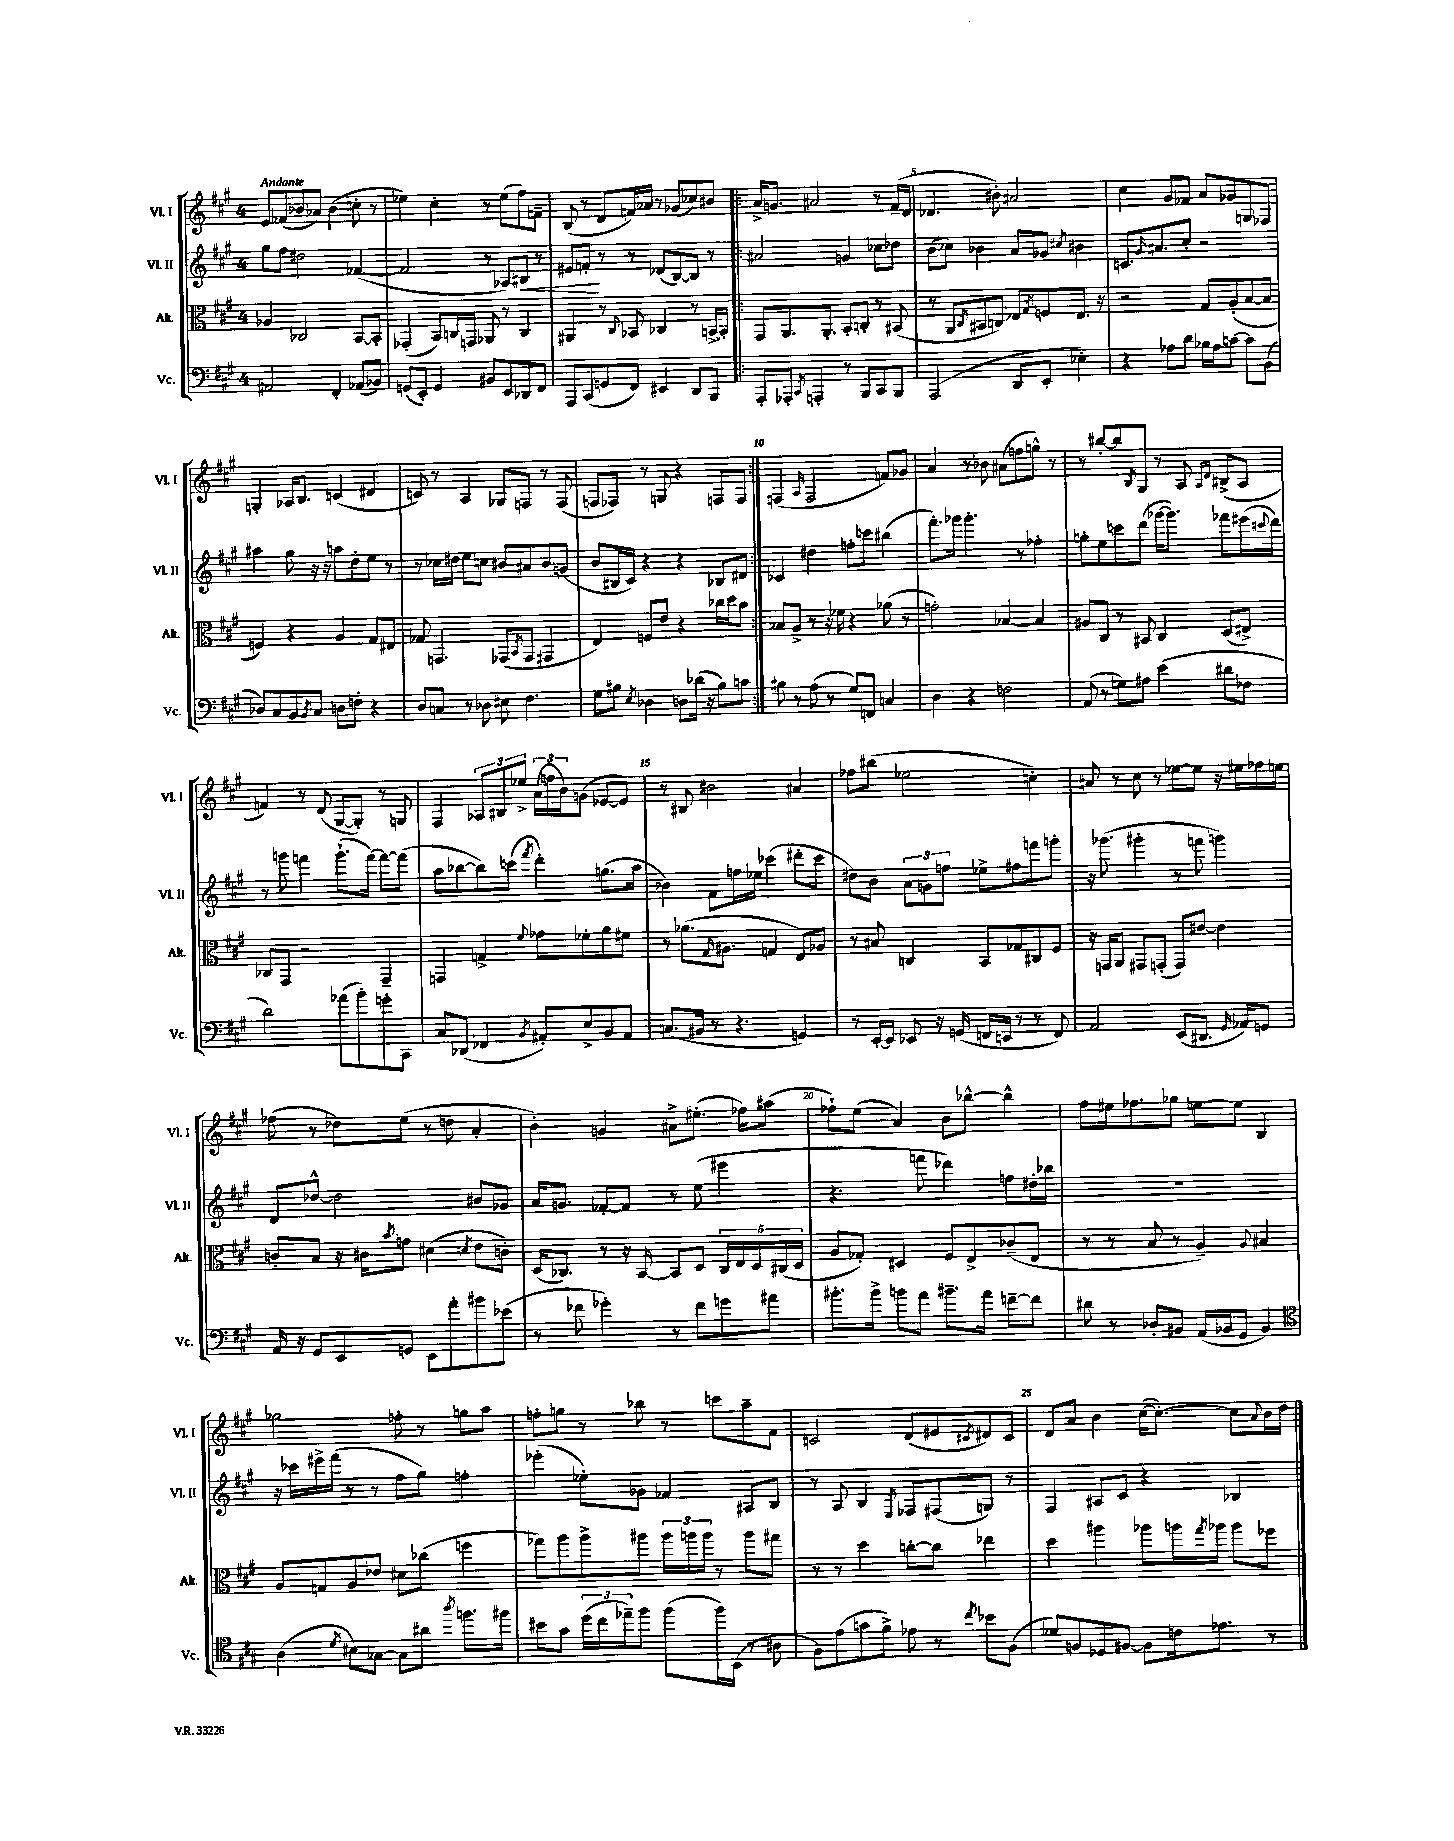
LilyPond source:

<<
\new StaffGroup <<
\new Staff = "s0" \with { instrumentName = "Vl. I" shortInstrumentName = "Vl. I" } {
    \clef treble \key a \major \once \override Staff.TimeSignature.style = #'single-digit \time 4/4 \tempo "Andante"
    e'8 fes'8( bes'8 aes'8) bes'4( c''8-. r8 |
    ees''4) cis''4-. r8 ees''8( fis''8) f'8-- |
    b8( r8 d'8 f'16) aes'16 r8 ges'8( ces''8) bis'8 |
    \repeat volta 2 { a'16-> g'8. ais'2 r8 fis'16--( d'16 |
    des'4. bis'8-.) ais'2 |
    cis''4 gis'8 fes'8 a'8 ges'8 g8 fes8 |
    g4-. aes16 b8. c'4( dis'4 |
    c'8) r8 a4 ges8 f8 r8 f8( |
    f8 fes8) r8 g8 r4 f8 f8 | }
    f4( \grace { a16 } f2 f'8) ges'8 |
    a'4 r8 bes'8 ais'8( f''8 g''8-^) r8 |
    r8 bis''8~-. bis''8 \acciaccatura { b8 } gis8 r8 a8 \grace { a16 d'16 } bis8->( a8 |
    f'4) r8 d'8( gis8~ gis8-.) r8 g8 |
    fis4 \tuplet 3/2 { aes8 bis8 ees''8-> } \tuplet 3/2 { a'16( f''16 b'16) } g'8( ees'8~ ees'8) |
    r8 bis8 bis'2 ais'4 |
    fes''8 bis''8( ees''2 c''4-.) |
    ais'8 r8 cis''8 r8 ees''8~ ees''8 r16 eis''16 fes''16 e''16 |
    fes''8( r8 des''8) e''8( r8 d''8 a'4-. |
    b'4-.) g'4 ais'8-> eis''8.-.( fes''16) ais''8( |
    fes''8-!) e''8( a'4) b'8 bes''8~-^ bes''4-^ |
    fis''8 eis''16 fes''8. ges''8 e''8~ e''8 b4 |
    ges''2 f''8-. r8 g''8 a''8 |
    f''8-. g''8 r8 bes''8 r8 c'''8 a''8-- fis'8 |
    c'2 d'8( eis'8 \acciaccatura { cis'8 } dis'8) cis'8 |
    d'8 a'8 b'4 cis''16~( cis''8.~-.) cis''8 \appoggiatura { a'8 } b'16 d''16 \bar "|." |
}
\new Staff = "s1" \with { instrumentName = "Vl. II" shortInstrumentName = "Vl. II" } {
    \clef treble \key a \major \once \override Staff.TimeSignature.style = #'single-digit \time 4/4
    gis''8 fis''8 dis''2 fes'4~( |
    fes'2 r8 aes8) bis8\< r8 |
    eis'8 f'8-.\! r8 r8 des'8( b8~) b8 r8 |
    \repeat volta 2 { ais'2 g'4 ces''8 des''8 |
    b'8( ces''8) bes'4 a'8 ges'8 \acciaccatura { cis''8 } bis'4 |
    c'8. \grace { gis'16 } ais'8. cis''8-. r2 |
    ais''4 gis''8 r16 r16 a''8 d''8-. e''8 r8 |
    r8 ces''16 dis''16 e''8 c''8 bis'8 ais'8 bis'8 g'8( |
    b'8 bis16 cis'16) r4 r4 bes8 dis'8 | }
    ces'4 dis''4 f''8-. c'''8 bis''4( |
    fis'''8.-.) ges'''16 ges'''4.-. r8 fes''4-. |
    g''8-. e''8 c'''8 d'''8( ges'''16~ ges'''8.) fes'''8 eis'''16( \appoggiatura { cis'''8 } d'''16) |
    r8 g'''8 f'''4 g'''8.-!( f'''16~) f'''8~ f'''8( |
    a''8 bes''8~ bes''8) c'''8( \acciaccatura { fis'''8 } d'''4-.) g''8.( a''16 |
    bes'4) fis'8 f''16 ees''16 ces'''4( dis'''8-. ces'''8 |
    dis''8) b'8 \tuplet 3/2 { a'8 g'8 f''8 } ees''8-> fis''8 f'''8 g'''8-. |
    r16 ges'''8.( gis'''4-. r8 f'''8 g'''4) |
    d'8 des''8~-^ des''2 bis'8 ges'8 |
    a'16 g'8. fes'8~-. fes'8 r8 e''8( eis'''4 |
    r4. f'''8 des'''4) f''8 dis''16-. bes''16 |
    R1 |
    r16 ces'''16 eis'''16-> fis'''16( r8 r8 fis''8 gis''8) f''4-. |
    ees'''4-.( ees''8-.) ges'8 fes'4 ais8 b8 |
    r8 a8 b4 \acciaccatura { e8 } fes8 fis8( g8) r8 |
    fis4 ais8 cis'8 r4 bes4 \bar "|." |
}
\new Staff = "s2" \with { instrumentName = "Alt." shortInstrumentName = "Alt." } {
    \clef alto \key a \major \once \override Staff.TimeSignature.style = #'single-digit \time 4/4
    aes4 ces2 b,8~ b,8-. |
    ges,4-.( b,8) c16 g,16 aes,8 r8 c4 |
    ais,4 r8 \appoggiatura { cis8 } bes,8 ces4 r8 b,16~-> b,16-. |
    \repeat volta 2 { gis,8 a,8. a,8.-. b,8-. c8-. r8 bis,8( |
    r8 a,8 \acciaccatura { cis8 } bis,8 c8) ees8 \acciaccatura { gis8 } f8 ees8. r16 |
    r2 gis8 a8-.( b8~ b8 |
    f4) r4 a4 gis8 eis8 |
    ges8 g,4. ges,8( \acciaccatura { b,8 } ges,8 gis,4 |
    e4) f8 e'8 r4 ces''16 d''16 b'8 | }
    bes8 a8-> r8 r16 fes'16 r4 aes'8( r8 |
    g'2-.) bes4~ bes4 |
    ais8 cis8 r8 bis,8 cis4 d8( eis8->) |
    ces8 gis,8 r2 gis,4-- |
    g,4 g4-> \appoggiatura { fis'8 } ges'8 fes'8-. a'8 fis'8 |
    r8 aes'8.( \grace { gis16 } ais8. g4 e8) aes8 |
    r8 bis8 c4 b,8 ges8 cis8 fis8 |
    r16 g,16 a,8 gis,8 g,8-.( g,8) eis'8~ eis'4 |
    c'8-. b8 r16 cis'16 \acciaccatura { b'8 } g'8 dis'4( \acciaccatura { d'8 } e'8 c'8-.) |
    d16( ces8.) r8 r16 b,16~ b,8 d8 \tuplet 5/4 { ces16 e16 d16 cis16( d16 } |
    a8 ges8-.) dis4 fis8 e8-> ces'8--( e8 |
    r8 r8 b8 r8 a4--) \appoggiatura { a8 } bis4 |
    a8 g8 a8 ees'8 dis'8 ces''8( f''4 |
    ges''8) a''8 a''8-> ais''8 \tuplet 3/2 { ais''16 a''16 a''16 } r8 a''8 gis''8 |
    r8 r8 d''4 c''8~-. c''8 ees''4 |
    d''4 ais''4 aes''8 a''16 \acciaccatura { gis''8 } aes''16 aes''8 fes''8 \bar "|." |
}
\new Staff = "s3" \with { instrumentName = "Vc." shortInstrumentName = "Vc." } {
    \clef bass \key a \major \once \override Staff.TimeSignature.style = #'single-digit \time 4/4
    ais,2 fis,4-. aes,8( bes,8) |
    g,8( e,8-.) g,4 bis,8 e,8 des,8 fis,8 |
    a,,8 cis,8( g,8 fis,8) eis,4 d,8 b,,8 |
    \repeat volta 2 { a,,8-. aes,,8-. \acciaccatura { cis,8 } a,,4-. r8 b,,8 cis,8 b,,8 |
    a,,2( d,8 e,8-. ees4-.) |
    r4 aes8 d'8 bes16 aes16 c'8~ c'8 b,8( |
    des8) cis8 b,8 \acciaccatura { b,8 } cis8 d8 f8-. r4 |
    d8 c8 r8 des8 eis8 fis4. |
    gis8 bis8 \acciaccatura { e8 } des4 d8 des'16( r16 bis8) c'8 | }
    bis8 r8 a8( r8 gis8) f,8 c4 |
    d4 r4 f2 |
    a,8( r8 g8) ais8 e'4( dis'8 fes8 |
    d'2) aes'8( b'8-.) g'8-. cis,8 |
    cis8 des,8( fes,4 \acciaccatura { b,8 } ais,8-.) e8-> b,8 ais,8 |
    c8.( bis,16 r8 r4. g,4) |
    r8 e,16~-. e,16 ees,8 r16 g,16( f,16 e,16 r8 r8 f,8) |
    a,2 e,8( dis,8. \grace { gis,16 } aes,16) g,8 |
    a,16 r16 gis,8 e,8 g,8 e,8 a'8-. bis'8 ees'8( |
    r8 fes'8 ges'4-.) r8 fes'8 g'8 ais'8 |
    bis'8.-. bis'16-> b'8 a'8 bis'8.-- a'16 f'8~-- f'8 |
    dis'8 r8 des8-. bis,8 a,16( bes,16 gis,8 bes,4) |
    \clef tenor a4( \acciaccatura { d'8 } bis8) ges8~ ges8 ais'8 \acciaccatura { a''8 } f''8. fis''16 |
    bis'8 gis'8 \tuplet 3/2 { d''16( cis''16 ees''16--) } fis''8 fis''8( fis''16) b,16( r8 ais8 |
    fis8) e'8( g'8 fis'8->) ees'8 r8 \acciaccatura { cis''8 } bes'8 fis8( |
    des'8) f8 des8 fis8~ fis8 c'16 ees'8. r8 \bar "|." |
}
>>
>>
\layout { \context { \Score \override BarNumber.break-visibility = ##(#f #t #t) barNumberVisibility = #(every-nth-bar-number-visible 5) } }
